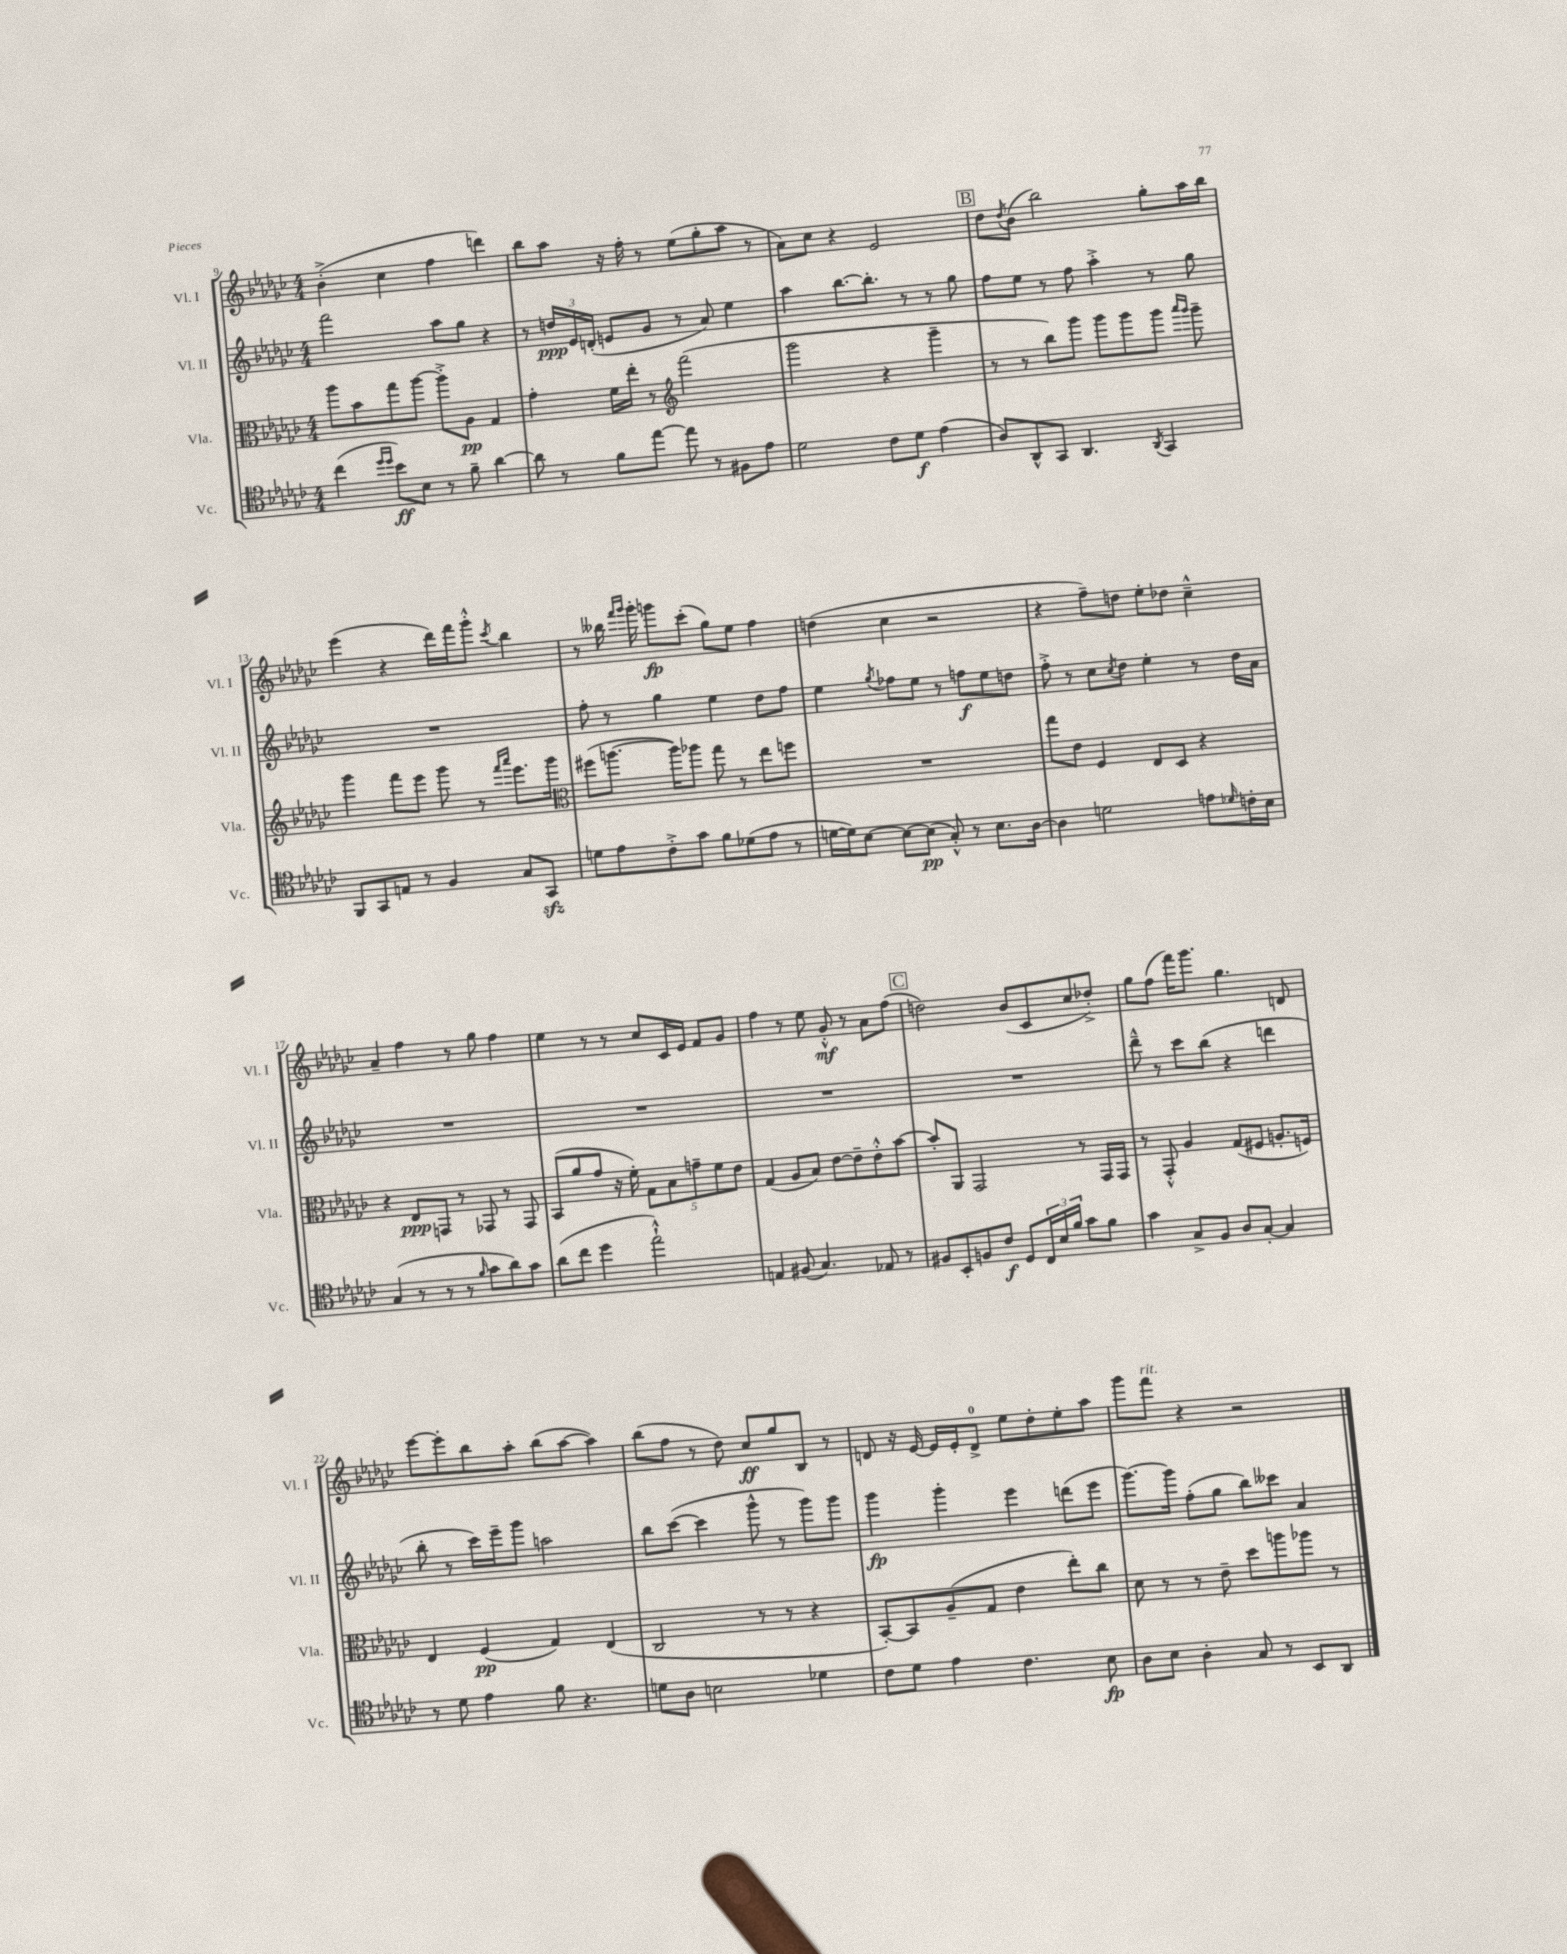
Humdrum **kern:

**kern	**kern	**kern	**kern
*staff4	*staff3	*staff2	*staff1
*clefC4	*clefC3	*clefG2	*clefG2
*k[b-e-a-d-g-c-]	*k[b-e-a-d-g-c-]	*k[b-e-a-d-g-c-]	*k[b-e-a-d-g-c-]
*M4/4	*M4/4	*M4/4	*M4/4
(4cc-	8aa-	2fff	(4b-'^
.	8b-	.	.
16qqdd-	.	.	.
16qqdd-	.	.	.
8b-)	8gg-	.	4cc-
8B-	[8aa-	.	.
8r	8aa-'^]	8aa-	4ff
8f~	8A-	8gg-	.
[4a-	4G-	4r	4ddd)
=	=	=	=
8a-]	4g-'	8r	8bb-
8r	.	24dd	8aa-
.	.	24e-	.
.	.	(24d'	.
8f	16f	8e	16r
.	16ee-'	.	16ff'
[8ee-	8r	8g-	8r
*	*clefG2	*	*
8ee-]	(2fff	8r	(8ee-
8r	.	8a-)	8gg-'
8F#	.	4ee-	8aa-
8e-	.	.	8r
=	=	=	=
2d-	2ggg-	4aa-	8a-)
.	.	.	8cc-
.	.	[8.bb-	4r
.	.	8.bb-']	.
8c-	4r	.	2e-
8d-	.	8r	.
(4e-	4ggg-~	8r	.
.	.	8gg-	.
=	=	=	=
8A-)	8r	8ff	8dd-
.	.	.	8qdd-
8AA-^^	8r	8ee-	(8b-
8GG-	8bb-)	8r	2bb-)
4.AA-	8ggg-	8ff	.
.	8ggg-	4aa-'^	.
.	8ggg-	.	.
8qAA-	.	.	.
4GG-	8ggg-	8r	8gg-'
.	16qqaaa-	.	.
.	16qqggg-	.	.
.	8ggg-~	8gg-	16aa-
.	.	.	16bb-
=	=	=	=
8FF	4ggg-	1r	(4eee-
8GG-	.	.	.
8E	8fff	.	4r
8r	8eee-	.	.
4F	8ggg-	.	16ddd-)
.	.	.	16fff
.	8r	.	8ggg-'^^
.	16qqfff	.	.
.	16qqaaa-	.	8qccc-
8G-	8.eee-	.	4bb-
8GG-	.	.	.
.	16ggg-	.	.
=	=	=	=
*	*clefC3	*	*
8d	(8ff#	8ff'	8r
8e-	[8.aa	8r	16bb--
.	.	.	16qqfff
.	.	.	16qqggg-
.	.	.	16ggg-'
8c-'^	.	4gg-	8ggg
.	16aa])	.	.
8g-	8aa-	.	(8ccc-'
8f	8gg-	4ee-	8gg-)
(8d-	8r	.	8ee-
8e-	8ee-	8dd-	4ff
8r	8ff	8ff	.
=	=	=	=
[16d	1r	4ee-	(4dd
16d])	.	.	.
[8B-	.	.	.
.	.	8qgg-	.
8B-_	.	8ff-	4cc-
(8B-]	.	8ee-	.
8G-'^^)	.	8r	2r
8r	.	8ff	.
8.B-	.	8ee-	.
.	.	8dd	.
[16A-	.	.	.
=	=	=	=
4A-]	8gg-	8ff'^	4r
.	8e-	8r	.
2d	4F	8cc-	8ff~)
.	.	8qcc-	.
.	.	8dd-	8dd
.	8E-	4ee-'	8ee-'
.	8D-	.	8dd-
8e	4r	8r	4cc-~^^
16qqd-	.	.	.
16c'	.	16dd-	.
16B-	.	16a-	.
=	=	=	=
(4G-	4r	1r	4a-~
8r	8E-	.	4ff
8r	8GG	.	.
8r	8r	.	8r
16qqf	.	.	.
8g-	8GG-	.	8gg-
8a-)	8r	.	4ff
8g-	8GG-	.	.
=	=	=	=
(8a-	(8BB-	1r	4ee-
8cc-	8a-	.	.
4dd-	8g-	.	8r
.	16r	.	8r
.	16f')	.	.
2ee-`^^)	10G-	.	8cc-
.	10B-	.	.
.	.	.	16c-
.	.	.	16e-
.	10g~	.	.
.	.	.	8f
.	10f	.	.
.	.	.	8g-
.	10e-	.	.
=	=	=	=
4E	(4G-	1r	4ff
(8F#	8A-	.	8r
4.G-)	8B-)	.	8ee-
.	[8e-	.	8g-'^^
.	8e-~]	.	8r
8E-	8e-'^^	.	8a-
8r	[8b-	.	(8ff
=	=	=	=
8F#	8b-']	1r	2dd)
8BB-'	8AA-	.	.
8F	2GG-	.	.
8c-	.	.	.
8D-	.	.	(8b-
24C-	.	.	8c-
24B-	.	.	.
24f	.	.	.
8g-	8r	.	8cc-
8f	16GG-	.	8dd-'^)
.	16GG-	.	.
=	=	=	=
4g-	8r	8ddd-~^^	8gg-
.	8GG-'^^	8r	(8ff
8G-^	4A-	8ccc-	16fff)
.	.	.	8.ggg-
8F	.	(8bb-	.
8A-	(8G-	4r	4.gg-
[8G-'	8F#	.	.
4G-]	8.A'	4ddd	.
.	.	.	8d
.	16F)	.	.
=	=	=	=
8r	4E-	8bb-'	[8eee-
8d-	.	8r	8eee-']
4e-	(4F	16ccc-)	8bb-
.	.	16eee-~	.
.	.	8ggg-	8aa-'
8f	4G-)	2aa	(8bb-
4.r	.	.	[8aa-
.	(4E-	.	4aa-])
=	=	=	=
8d	2C-	8bb-	(8bb-
8A-	.	([8ccc-	8ff
2B	.	4ccc-]	8r
.	.	.	8dd-)
.	8r	8ggg-^^	8cc-
.	8r	8r	8gg-
4d-	4r	8ggg-)	8B-
.	.	8ggg-	8r
=	=	=	=
8c-	[8BB-')	4ggg-	8d
8d-	8BB-]	.	16r
.	.	.	[16e-
4e-	(8A-~	4ggg-'	16e-]
.	.	.	16e-'
.	8G-	.	8d^
4.c-	4e-	4eee-	8ee-
.	.	.	8dd-'
.	8ee-')	(8ddd	8ee-'
8B-	8cc-	8eee-	8aa-
=	=	=	=
8A-	8d-	[8.ggg-)	8ggg-
8B-	8r	.	8fff
.	.	16ggg-]	.
4A-'	8r	(8ff'	4r
.	8e-~	8gg-	.
8G-	8dd-	8bb-)	2r
8r	8aa	8ccc--	.
8BB-	8aa-	4a-	.
8AA-	8r	.	.
==	==	==	==
*-	*-	*-	*-
